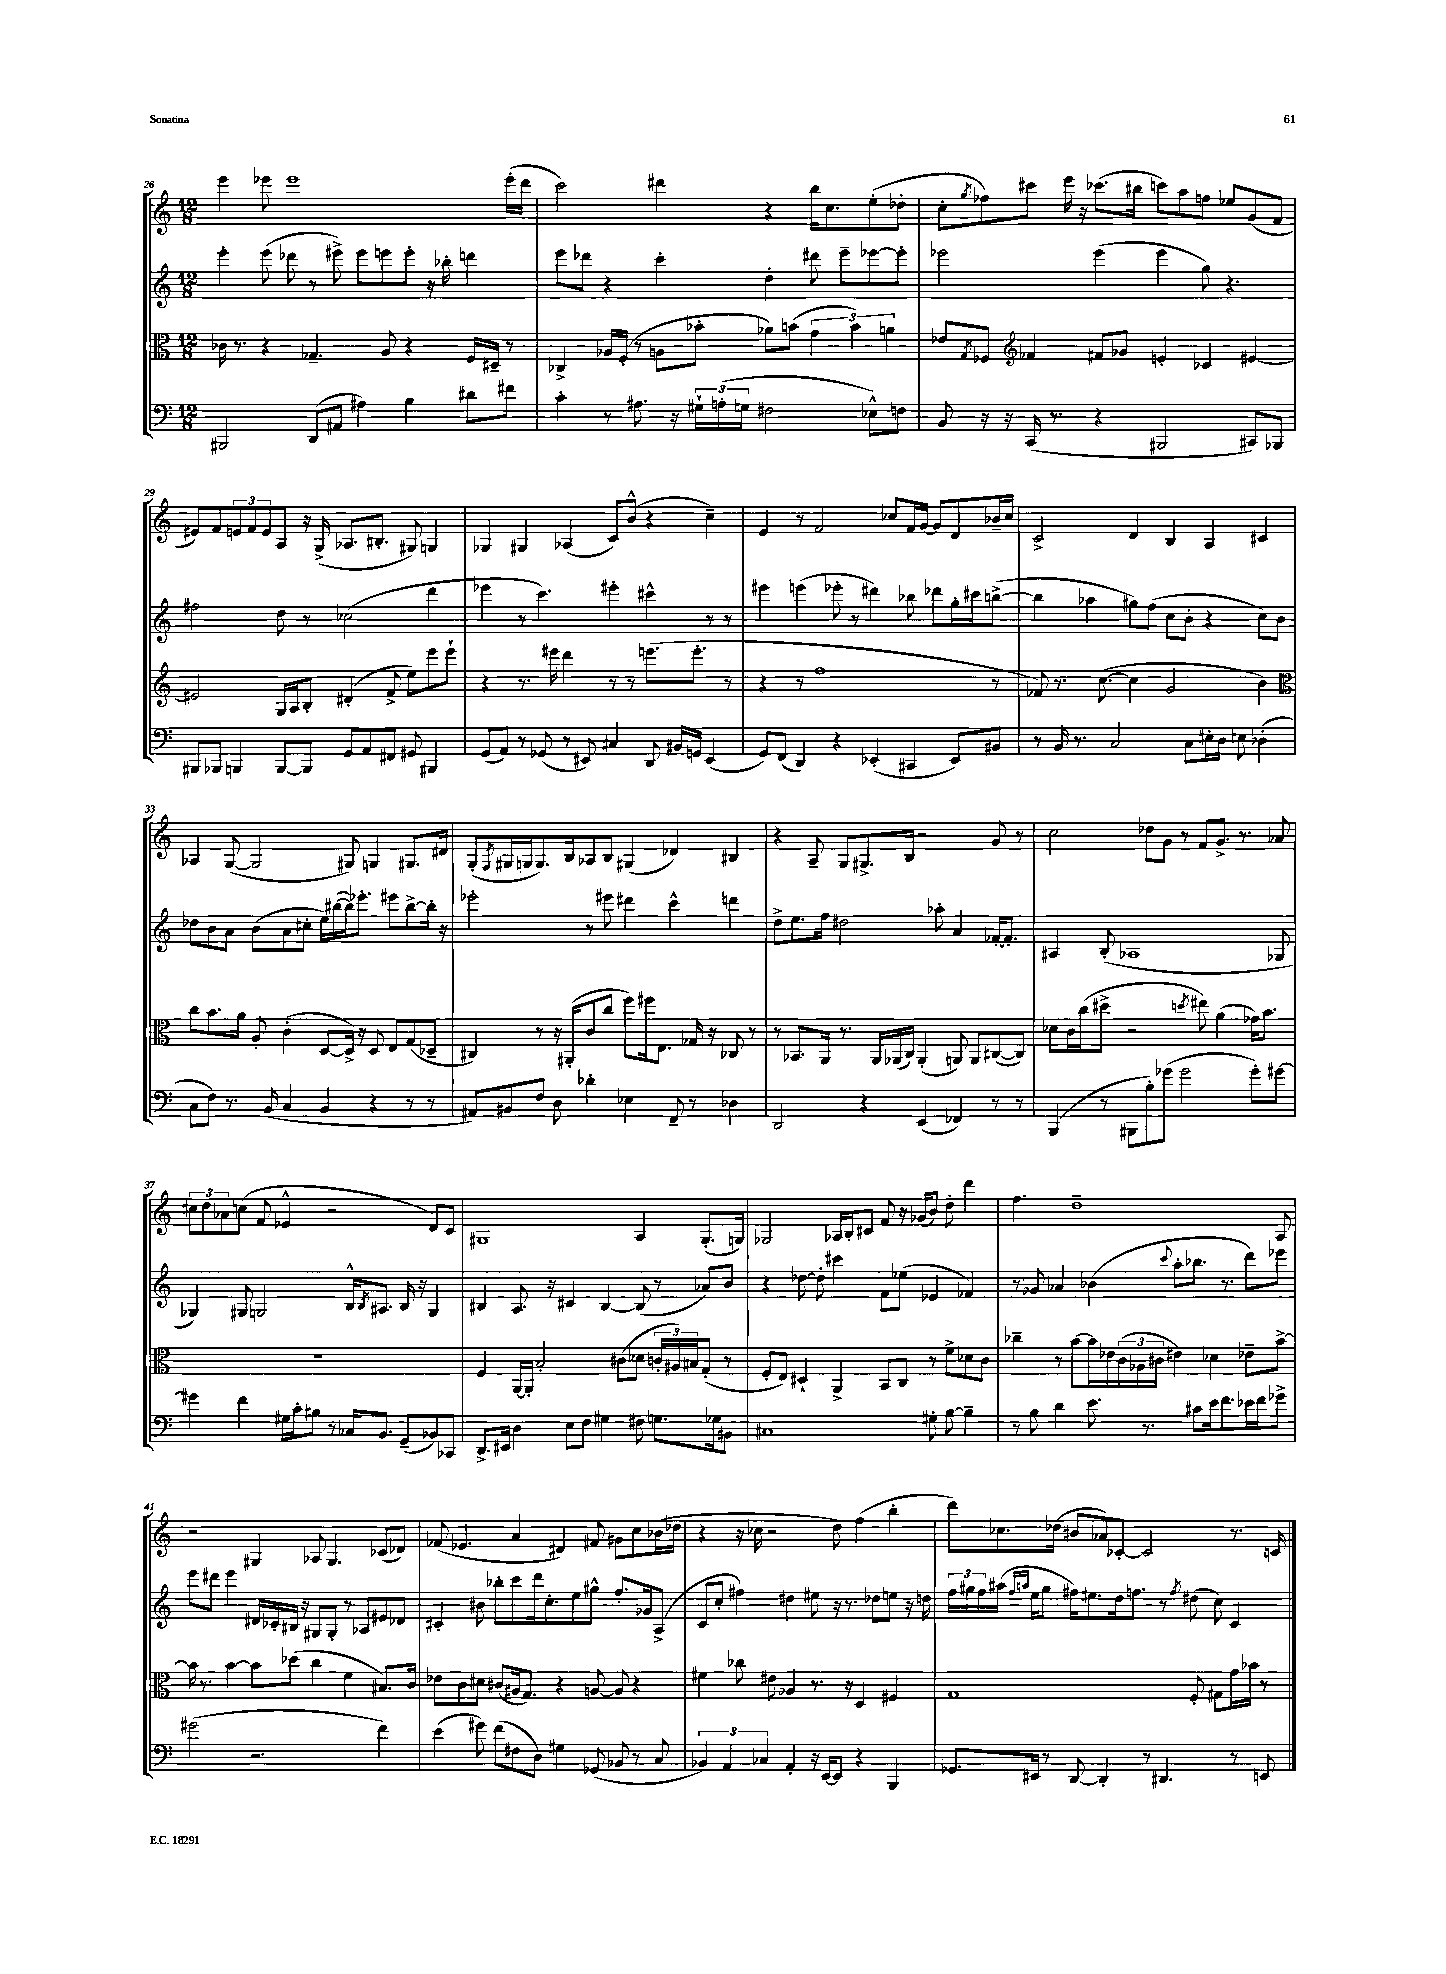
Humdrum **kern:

**kern	**kern	**kern	**kern
*staff4	*staff3	*staff2	*staff1
*clefF4	*clefC3	*clefG2	*clefG2
*k[]	*k[]	*k[]	*k[]
*M12/8	*M12/8	*M12/8	*M12/8
2BBB#/	16c-\	4eee'\	4eee\
.	8.r	.	.
.	4r	(8eee\	8eee-\
.	.	8ddd-\	1eee-
(8DD/L	4.G-~/	8r	.
8AA#/J	.	8eee#^\)	.
4A#\)	.	8eee#\L	.
.	8A/	8eee\	.
4B\	4r	8eee'\J	.
.	.	16r	.
.	.	16bb-'\	.
8d#\L	16F/LL	4ddd\	.
.	16D#~/JJ	.	.
8f#\J	8r	.	(16eee-'\LL
.	.	.	16ddd\JJ
=	=	=	=
4c'\	4C-^/	8eee\L	2ccc\)
.	.	8ddd-\J	.
8r	16A-/LL	4r	.
.	(16F'/JJ	.	.
8.A#\	8r	.	.
.	8A\L	4ccc'\	4ddd#\
16r	.	.	.
24G#`\LL	8b-'\J	.	.
(24A'\	.	.	.
24G\JJ	.	.	.
2F#\	8a-\L)	4dd'\	4r
.	(8b\J	.	.
.	6g\	8ddd#\	16bb\LK
.	.	.	8.cc\
.	.	8eee~\L	.
.	6b\)	.	.
8E-^^\L)	.	[8eee-\	(8ee'\
.	6a\	.	.
8F\J	.	8eee-'\]J	8dd-'\J
=	=	=	=
8BB/	8e-/L	2eee-\	8cc'\L
.	8qG/	.	8qgg/
16r	8F-/J	.	8ff-\)
16r	.	.	.
*	*clefG2	*	*
(16CC/	4f-/	.	8ccc#\J
8.r	.	.	.
.	.	.	16eee\
.	.	.	16r
4r	8f#/L	(4eee-\	(8.ccc-\L
.	8g-/J	.	.
.	.	.	16bb#\Jk
2BBB#/	4e'/	4eee-\	8ccc\L)
.	.	.	8aa\
.	4c-/	8gg\)	8ff\J
.	.	4.r	8ee-/L
8CC#/L)	[4e#/	.	(8g/
8BBB-/J	.	.	8f/J
=	=	=	=
8BBB#/L	2e#/]	2ff#\	8e#/L)
8BBB-/J	.	.	8f/
4BBB/	.	.	12e/
.	.	.	12f/
.	.	.	12e/
[8BBB/L	16G/LL	8dd\	8A/J
.	16A/J	.	.
8BBB/]J	8B'/J	8r	16r
.	.	.	(16G^/
8GG/L	(4d#'/	(2cc-\	8.A-/L
8AA/	.	.	.
.	.	.	8.B#'/J
8FF#/J	8f^/	.	.
8GG#/	8ee\L)	.	8G#/)
4BBB#/	8eee\	4ddd\	4G/
.	8eee`\J	.	.
=	=	=	=
(8GG/L	4r	4eee-\	4G-/
8AA/J)	.	.	.
8r	8.r	8r	4G#/
(8GG-/	.	4.ccc\)	.
.	16eee#\	.	.
8r	4ddd\	.	(4A-/
8EE#/)	.	.	.
4C#/	8r	4eee#'\	8c/L)
.	8r	.	(8b^^/J
8DD/	(8.eee\L	4ccc#^^\	4r
16BB#/LL	.	.	.
16GG/JJ	8.eee'\J	.	.
(4EE#/	.	8r	4cc~\)
.	8r	8r	.
=	=	=	=
8GG/L)	4r	4eee#\	4e/
(8FF/J	.	.	.
4DD/)	8r	(4eee\	8r
.	1ff	.	2f/
4r	.	8eee-'\	.
.	.	8r	.
(4EE-'/	.	4ddd#\)	.
.	.	.	8cc-/L
4CC#/	.	8bb-\	16f/L
.	.	.	[16g/JJ
.	.	8ddd-\L	8g/]L
8EE-/L)	.	16gg'\L	8d/
.	.	16ccc#\J	.
8BB#/J	8r	([8bb^\J	16b-~/L
.	.	.	16cc-/JJ
=	=	=	=
8r	8f-/)	4bb\]	2c^/
16BB/	8.r	.	.
8.r	.	.	.
.	.	4aa-\	.
.	([8.cc\	.	.
2C/	.	.	.
.	4cc\]	8gg#\L)	4d/
.	.	(8ff\J	.
.	2g/	8cc\L	4B/
8C\L	.	8b'\J	.
16E#'\L	.	4r	4A/
16D\JJ	.	.	.
8E\	.	.	.
(4D-'\	4b\)	8cc\L)	4c#/
.	.	8b\J	.
=	=	=	=
*	*clefC3	*	*
8C\L	8cc\L	8dd-\L	4A-/
8F\J)	8.b\	8b\	.
8.r	.	8a\J	([8G/
.	16a\Jk	.	.
.	8A'/	(8b\L	2G/]
(16BB/	.	.	.
4C/	(4c'\	8a\	.
.	.	8cc#'\J	.
4BB/	[8D/L	16ee\LL)	.
.	.	([16bb#\	.
.	16D^/]Jk)	16bb#\]J)	8G#/)
.	16r	8.eee-'\J	.
4r	8D/	.	4G/
.	8E/L	8eee#\L	.
8r	(8G/	[8bb#^\	8.G#/L
8r	8D-~/J	16bb#'\]Jk	.
.	.	16r	16d#/Jk
=	=	=	=
8AA#/L)	4C#/)	2eee-'\	(8G'/L
.	.	.	8qF/
8BB#/	.	.	16G#/L
.	.	.	16G/J
8F/J	8r	.	8.G/)
8D\	16r	.	.
.	(16AA#'/LK	.	16B/k
4d-'\	8c/	8r	8A-/
.	8cc/J	8eee#\	8B/J
4E-\	8ff\L)	4ddd#\	(4G#/
.	16ff#\k	.	.
.	8.E\J	.	.
8FF~/	.	4ccc^^\	4d-/)
8r	16G-/	.	.
.	16r	.	.
4D-\	8C-/	4ddd\	4B#/
.	8r	.	.
=	=	=	=
2DD/	8r	8dd^\L	4r
.	8.BB-/L	8.ee\	.
.	.	.	8A~/
.	16AA/Jk	16ff\Jk	.
.	8.r	2dd#\	8G/L
4r	.	.	8.G#^/
.	16AA/LL	.	.
.	(16AA-/	.	.
.	16C/JJ)	.	16B/Jk
(4EE/	(4AA-'/	.	2r
.	.	8aa-'\	.
4FF-/)	8AA/)	4a/	.
.	8AA/L	.	.
8r	([8C#/	[16f-'/LK	8g/
.	.	8.f-'/]J	.
8r	8C#/]J)	.	8r
=	=	=	=
(4BBB/	8d-\L	4A#/	2cc\
.	16c\L	.	.
.	(16cc\J	.	.
8r	8dd#^\J	(8B'/	.
8BBB#\L	2r	1A-	.
8B'\)	.	.	8dd-\L
(8g-\J	.	.	8g\J
2g-\	.	.	8r
.	8qdd/	.	.
.	8ee#\)	.	8f/L
.	(4a\	.	8.g^/J
.	.	.	8.r
8g-'\L)	16g-\LK)	.	.
.	8.b\J	.	.
[8g#\J	.	8G-/	8a-/
=	=	=	=
4g#\]	1.r	4G-/)	12cc#\L
.	.	.	12dd\
.	.	.	12a-\
4f\	.	8G#/	(8cc\J
.	.	2G/	8f/
16G#\LL	.	.	4e-^^/
16c'\J	.	.	.
8B#\J	.	.	.
8r	.	.	2r
16C-/LK	.	16B^^/LK	.
.	.	8qB/	.
8.BB/J	.	8.A#/J	.
(8GG~/L	.	16B/	.
.	.	16r	.
8BB-/)	.	4G/	8d/L)
8CC-/J	.	.	8c/J
=	=	=	=
8.DD^/L	4F/	4B#/	1G#
16EE#/Jk	.	.	.
4D\	[16AA/LL	8.A/	.
.	16AA'/]JJ	.	.
.	2B'/	.	.
.	.	16r	.
8E\L	.	4c#/	.
8F\J	.	.	.
4G#\	.	[4B#/	.
.	(8c#\L	.	.
8F#\	8d-\J	(8B#/]	4A/
8.G\L	24c'/LL	8r	.
.	24A#/)	.	.
.	24B#/J	.	.
.	(8G'/J	8a-/L)	(8.G#'/L
16G-\k	.	.	.
8BB#\J	8r	8b/J	.
.	.	.	16G/Jk)
=	=	=	=
1C#	8F'/L	4r	2G-/
.	8E/J)	.	.
.	4D#`/	[8dd-\	.
.	.	8dd-'\]	.
.	4AA^/	4ccc#\	16A-/LL
.	.	.	16B'/J
.	.	.	8c#/J
.	8BB/L	8f\L	8f/
.	8C/J	(8ee-\J	16r
.	.	.	(16g-/LK
8G#'\	8r	4e-/	8b/J)
[8B\	8f^\L	.	8dd'\
4B~\]	8d-\	4f-/)	4ddd\
.	8c\J	.	.
=	=	=	=
8r	4cc-~\	8r	4.ff\
8B\	.	8g-/	.
4d\	8r	4a-/	.
.	[8b\L	.	1dd~
8.e\	16b\]L	(4b-\	.
.	16e-\	.	.
.	(24c\	.	.
.	24A-\	.	.
8.r	.	.	.
.	24c#\JJ	.	.
.	.	8qqccc/	.
.	4e#\)	8aa'\L	.
8c#\L	.	8.bb-\J	.
16e\k	4d-\	.	.
8.f\	.	8.r	.
16e-\L	8e-~\L	8ddd\L)	.
16f\J	.	.	.
8g-^\J	[8b^\J	8eee-\J	8A/
=	=	=	=
(2g#\	16b\]	8eee\L	2r
.	8.r	.	.
.	.	8ddd#\J	.
.	[4b\	4eee\	.
2.r	8b\]L	16d#/LL	4G#/
.	.	16c-'/	.
.	(8dd-\J	16B#/JJ	.
.	.	16r	.
.	4cc\	8G#/L	8A-/
.	.	8G#'/J	4.G#/
.	4f\	8r	.
.	.	8A-/L	.
4f\)	8.B#/L)	8e#/	(8c-/L
.	.	8d-/J	8d-/J)
.	16c/Jk	.	.
=	=	=	=
(4e\	8e-\L	4c#'/	(8f-/
.	8c\	.	4.e-/
8g#\)	8d#\J	8b#\	.
(8f\L	(8c#/L	8bb-'\L	.
8F#\	16A#/k	8ccc\	4a/
.	8.G/J)	.	.
8D\J)	.	16ddd\k	.
.	.	8.cc'\	.
4G#\	4r	.	4d#/)
.	.	8ee\	.
(8GG-/	[8A/	8gg#^^\J	8f#/
8BB-/	8A/]	8.ff'/L	8g#\L
8r	4r	.	8cc\
.	.	16g-/k	.
8C/	.	(8A^/J	(16b-\L
.	.	.	16dd-\JJ
=	=	=	=
6BB-/)	4f#\	8c/L	4r
.	.	8cc'/J	.
6AA/	.	.	.
.	8cc-\	4ff#\)	16r
.	.	.	16cc-\
6C-/	.	.	.
.	8e#\	.	2r
4AA'/	4A-/	4dd#\	.
16r	8.r	8ee#\	.
[16EE/LK	.	.	.
8EE/]J	.	16r	8dd\)
.	16r	8.r	.
4r	4D/	.	(4ff\
.	.	8dd-\L	.
4BBB/	4F#/	8ee\J	4bb'\
.	.	16r	.
.	.	16dd\	.
=	=	=	=
8.GG-/L	1G	24ff\LL	8ddd\L)
.	.	24gg#\	.
.	.	24ff\	.
.	.	(16aa#\JJ	8.cc-\
.	.	16qqff/LL	.
.	.	16qqaa/JJ	.
16EE#/Jk	.	16ee\LK	.
8r	.	8gg#\J	.
.	.	.	(16dd-\Jk
[8DD/	.	16ff#\LK)	8b#/L
.	.	8.ee#\	.
4DD'/]	.	.	8a-/)
.	.	16dd\k	[8c-'/J
.	.	8.ff\J	.
8r	.	.	2c-/]
4.DD#/	.	8r	.
.	.	8qff/	.
.	8F'/	(8dd#\	.
.	8G#\L	8cc\)	.
8r	16g\L	4c/	8.r
.	16b-\JJ	.	.
8EE/	8r	.	.
.	.	.	16c/
==	==	==	==
*-	*-	*-	*-
